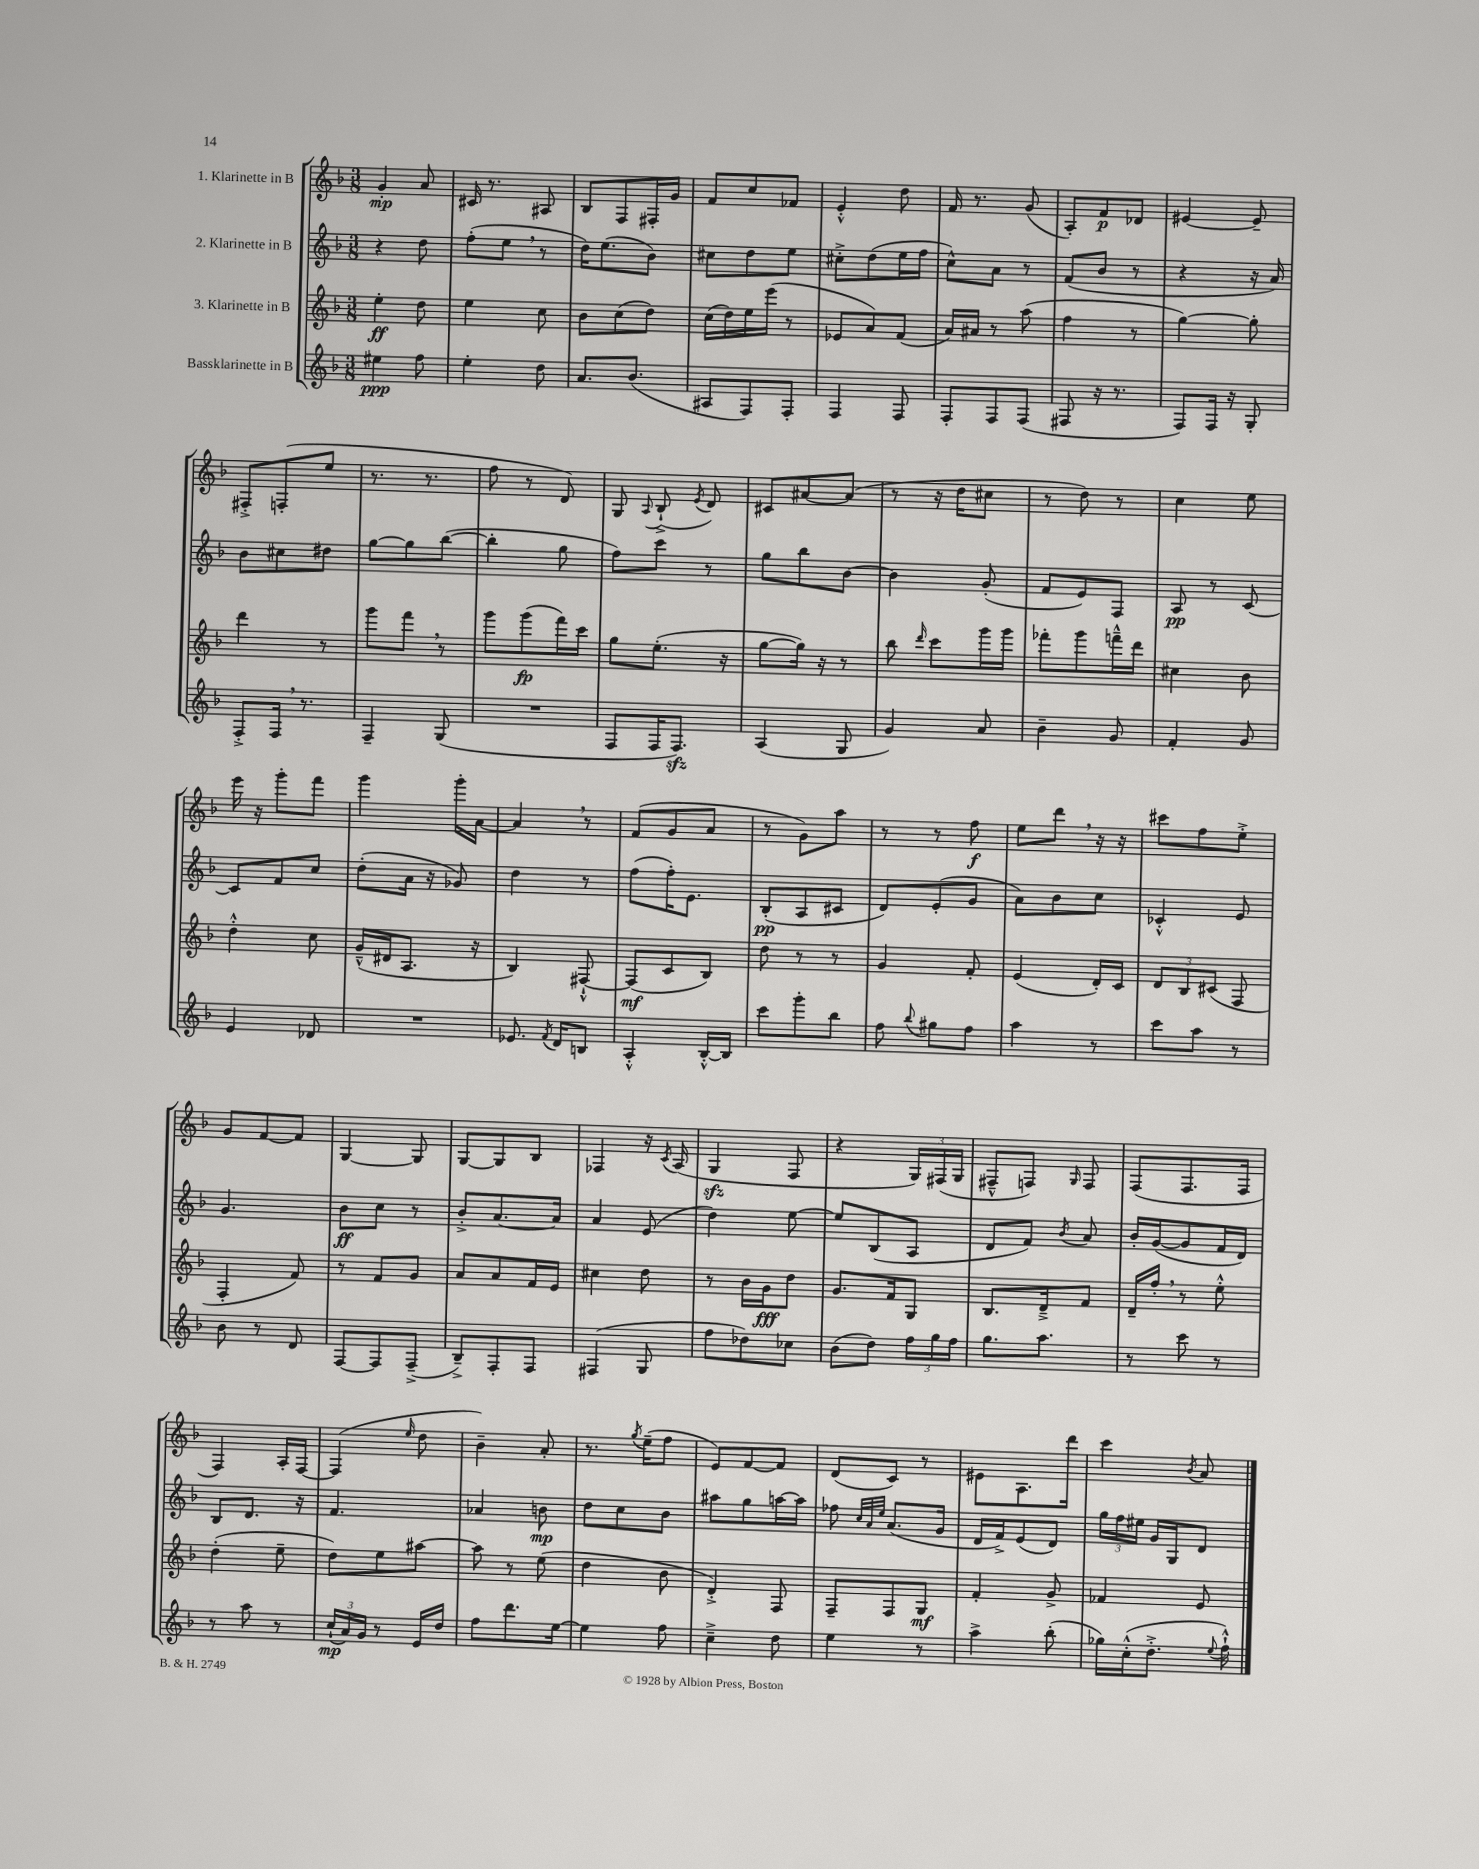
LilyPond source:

<<
\new StaffGroup <<
\new Staff = "s0" \with { instrumentName = "1. Klarinette in B" } {
    \clef treble \key f \major \numericTimeSignature \time 3/8
    \autoBeamOff g'4-.\mp a'8 |
    cis'16 r8. ais8 |
    bes8[ f8 fis16-. g'16] |
    f'8[ c''8 fes'8] |
    e'4-.-^ d''8 |
    f'16 r8. g'8( |
    a8[-.) f'8\p des'8] |
    eis'4~ eis'8-- |
    fis8[-.-> f8-.( e''8] |
    r8. r8. |
    f''8 r8 d'8) |
    g8 \appoggiatura { a8 } bes8-!->( \acciaccatura { e'8 } d'8) |
    cis'8[ ais'8~ ais'8]( |
    r8 r16 d''16[ cis''8] |
    r8 d''8) r8 |
    c''4 e''8 |
    e'''16 r16 g'''8[-. f'''8] |
    g'''4 g'''16[-. a'16]~ |
    a'4 \breathe r8 |
    f'8[( g'8 a'8] |
    r8 g'8[) a''8] |
    r8 r8 f''8\f |
    e''8[ d'''8] \breathe r16 r16 |
    cis'''8[ f''8 e''8]-.-> |
    g'8[ f'8~ f'8] |
    g4~ g8 |
    g8[~ g8 bes8] |
    fes4 r16 \acciaccatura { c'8 } a16( |
    g4\sfz f8 |
    r4 \tuplet 3/2 { g16[) fis16( g16] } |
    fis8[---^ f8]) \grace { g16 } f8 |
    f8[( f8. f16] |
    f4) a16[-. f16]~ |
    f4( \grace { e''16 } d''8 |
    bes'4--) a'8-. |
    r8. \acciaccatura { g''8 } e''16[--( f''8] |
    e'8[) f'8~ f'8] |
    d'8[( c'8]) r8 |
    eis'8[ a8. d'''16] |
    c'''4 \acciaccatura { bes'8 } a'8 \bar "|." |
}
\new Staff = "s1" \with { instrumentName = "2. Klarinette in B" } {
    \clef treble \key f \major \numericTimeSignature \time 3/8
    \autoBeamOff r4 d''8 |
    f''8[-.( e''8] \breathe r8 |
    d''16[) e''8.( bes'8]) |
    cis''8[ d''8 e''8] |
    cis''8[-.-> d''8( e''16 f''16] |
    c''8[-^) a'8] r8 |
    f'8[( bes'8] r8 |
    r4 r16 a'16) |
    bes'8[ cis''8 dis''8] |
    g''8[~ g''8 bes''8]~( |
    bes''4-. g''8 |
    f''8[) c'''8] r8 |
    g''8[ bes''8 bes'8]~ |
    bes'4 g'8-.( |
    f'8[ e'8) f8] |
    a8\pp r8 c'8~ |
    c'8[ f'8 c''8] |
    d''8[-.( a'16] r16 ges'8) |
    d''4 r8 |
    f''8[( f''16-.) e'8.] |
    bes8[-.\pp( a8 cis'8] |
    d'8[) e'8-.( g'8] |
    a'8[) bes'8 c''8] |
    ces'4-.-^ e'8 |
    g'4. |
    bes'8[\ff c''8] r8 |
    bes'8[-.-> a'8.~ a'16] |
    a'4 e'8( |
    d''4) e''8~ |
    e''8[ bes8( a8] |
    d'8[ f'8]) \acciaccatura { bes'8 } a'8 |
    bes'16[-. g'16~( g'8 f'16 d'16]) |
    bes8[ d'8.] r16 |
    f'4. |
    aes'4 b'8\mp |
    d''8[ c''8 bes'8] |
    ais''8[ g''8 a''16~ a''16] |
    fes''8 \grace { c''32[ a'32 e''32] } a'8.[( g'16] |
    d'16[ f'16->) e'8( d'8]) |
    \tuplet 3/2 { g''16[ f''16 eis''16] } g'16[ g16 d'8] \bar "|." |
}
\new Staff = "s2" \with { instrumentName = "3. Klarinette in B" } {
    \clef treble \key f \major \numericTimeSignature \time 3/8
    \autoBeamOff e''4-.\ff d''8 |
    e''4 c''8 |
    bes'8[ c''8( d''8]) |
    c''16[( d''16) e''16 e'''16]( r8 |
    ees'8[ a'8) f'8]( |
    a'16[) ais'16] r8 a''8( |
    f''4 r8 |
    g''4~) g''8-. |
    d'''4 r8 |
    g'''8[ f'''8] \breathe r8 |
    g'''8[ g'''8\fp( f'''16) c'''16] |
    g''8[ e''8.]-.( r16 |
    g''8[~ g''16]) r16 r8 |
    bes''8 \grace { d'''16 } c'''8[ g'''16 g'''16] |
    fes'''8[-. g'''8 f'''16---^ d'''16] |
    cis''4 bes'8 |
    d''4-.-^ c''8 |
    g'16[---^( dis'16 a8.] r16 |
    bes4) fis8~-!-^ |
    fis8[\mf( c'8 bes8]) |
    d''8 r8 r8 |
    g'4 f'8-. |
    e'4( d'16[-.) c'16] |
    \tuplet 3/2 { d'8[ bes8 cis'8]( } f8 |
    f4-. f'8) |
    r8 f'8[ g'8] |
    a'8[ a'8 f'16 e'16] |
    cis''4 d''8 |
    r8 bes'16[ g'16\fff d''8] |
    g'8.[ f'16 g8] |
    bes8.[ d'16---> f'8] |
    d'16[-- f''16]-. \breathe r8 e''8-.-^ |
    d''4-.( e''8-- |
    d''8[) e''8 ais''8]~ |
    ais''8 r8 e''8( |
    d''4 bes'8 |
    d'4-.->) f8 |
    f8[-- f8 g8]\mf |
    f'4-. g'8-> |
    fes'4 e'8 \bar "|." |
}
\new Staff = "s3" \with { instrumentName = "Bassklarinette in B" } {
    \clef treble \key f \major \numericTimeSignature \time 3/8
    \autoBeamOff eis''4\ppp f''8 |
    e''4-. d''8 |
    a'8.[ bes'8.]( |
    ais8[ f8) f8]-. |
    f4 f8 |
    f8[-. f8 f8]( |
    fis8 r16 r8. |
    f8[) f16] r16 g8-. |
    f8[-.-> f16] \breathe r8. |
    f4-- g8( |
    R4. |
    f8[ f16 f8.]\sfz) |
    a4( g8 |
    g'4) a'8 |
    bes'4-- g'8 |
    f'4-. g'8 |
    e'4 des'8 |
    R4. |
    ees'8. \acciaccatura { f'8 } d'16[ b8] |
    a4-.-^ bes16[~-.-^ bes16] |
    c'''8[ g'''8-. bes''8] |
    f''8 \appoggiatura { bes''8 } gis''8[ f''8] |
    a''4 r8 |
    c'''8[ a''8] r8 |
    bes'8 r8 d'8 |
    f8[~ f8 f8]--->( |
    bes8[--->) f8-. f8] |
    fis4( g8 |
    f''8[ des''8) ces''8] |
    bes'8[( d''8]) \tuplet 3/2 { f''16[ g''16 f''16] } |
    g''8.[ a''8.] |
    r8 c'''8 r8 |
    r8 a''8 r8 |
    \tuplet 3/2 { c''16[-!\mp( a'16) g'16] } r8 e'16[ d''16] |
    f''8[ d'''8. e''16]~ |
    e''4 f''8 |
    c''4---> d''8 |
    e''4 r8 |
    a''4-> bes''8-.( |
    ges''16[) c''16-.-^( d''8.]-.-> \appoggiatura { e''8 } f''16-!-^) \bar "|." |
}
>>
>>
\layout { \context { \Score \remove "Bar_number_engraver" } }
